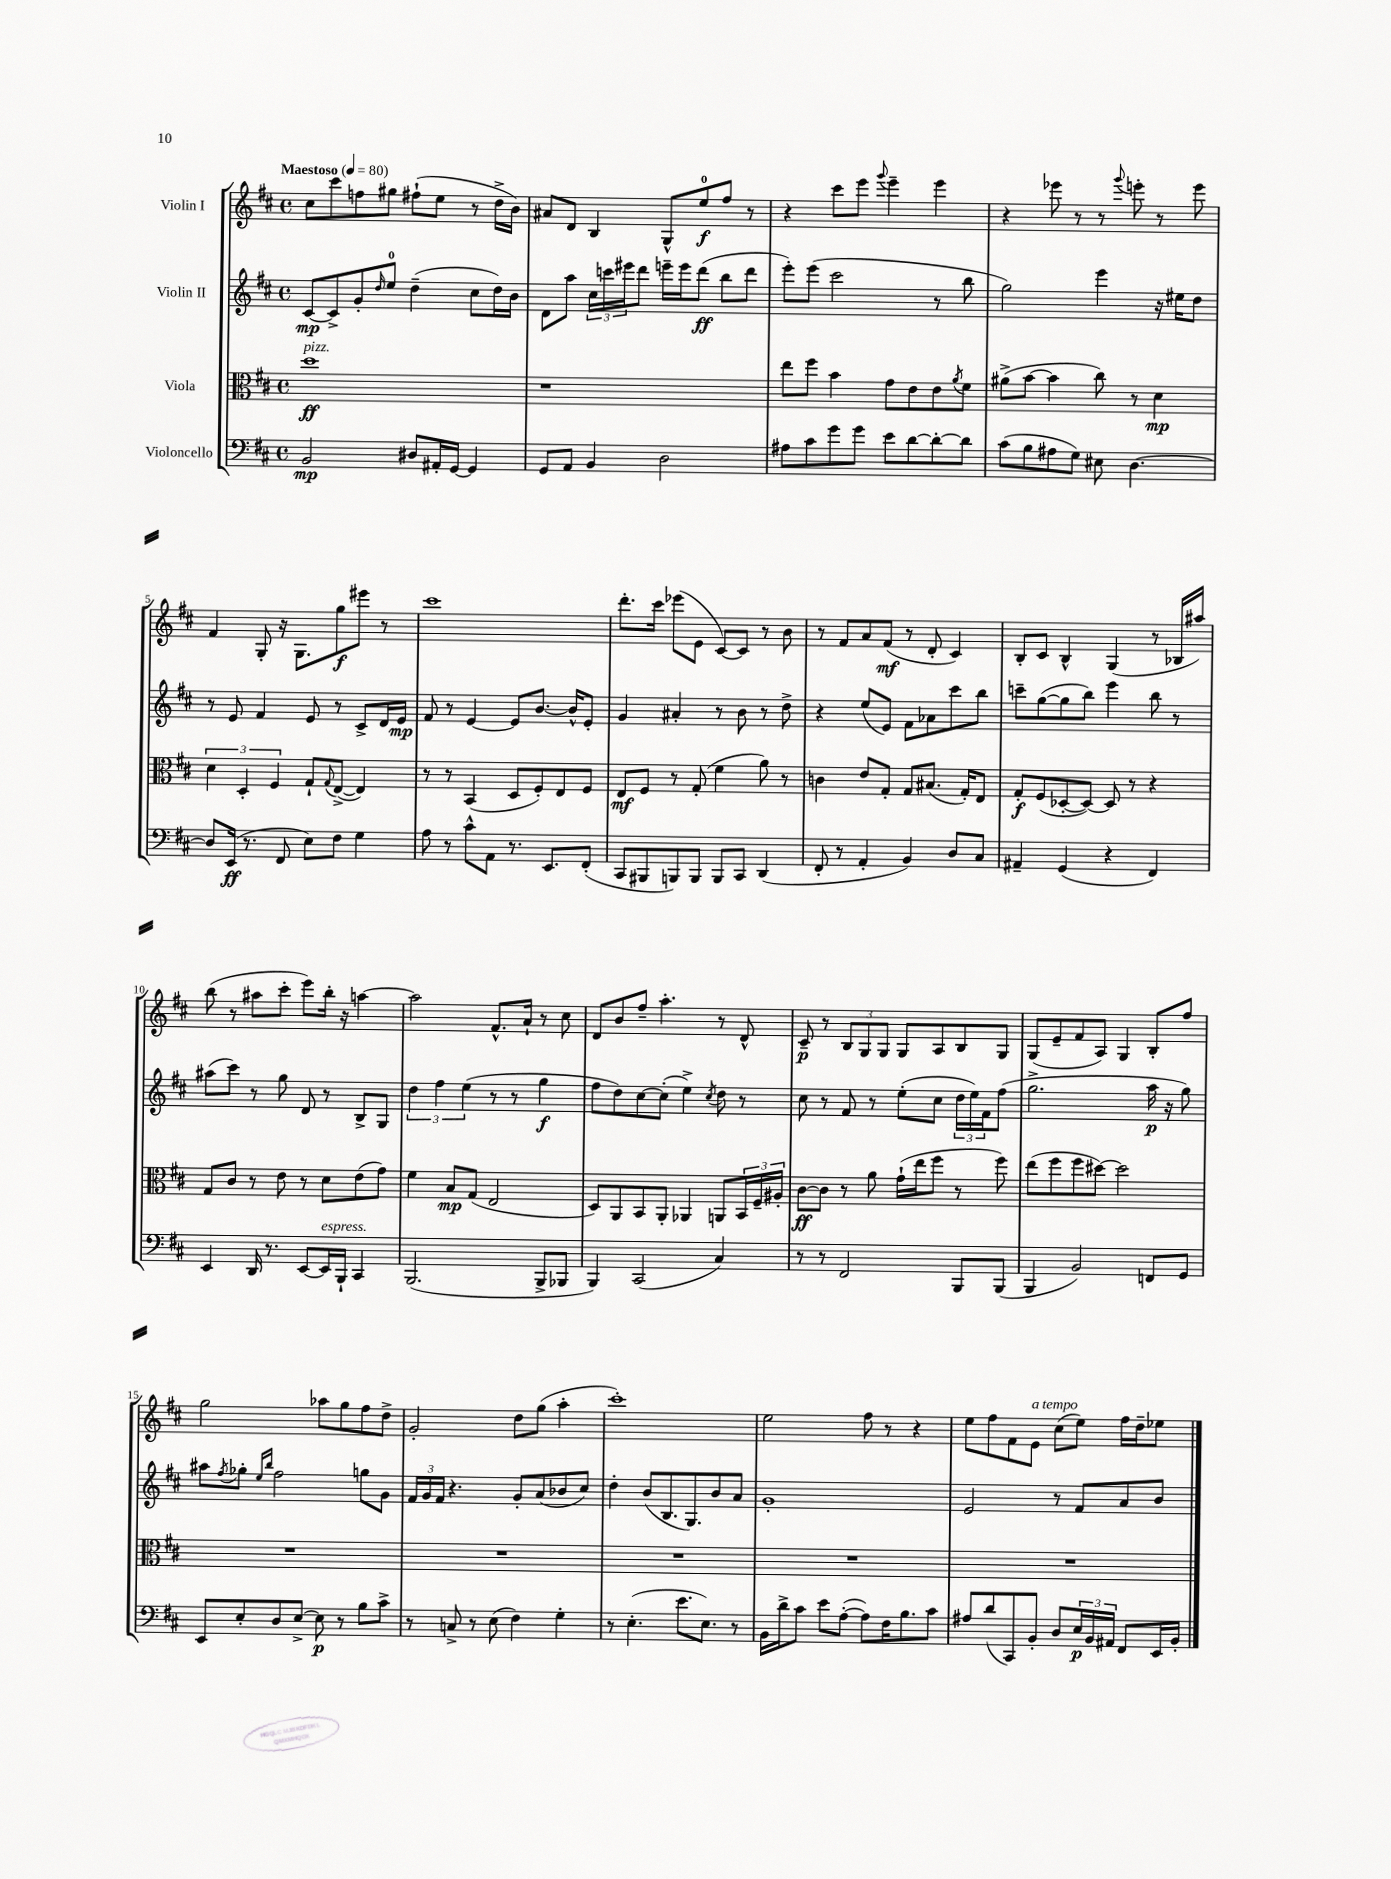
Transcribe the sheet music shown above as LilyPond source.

<<
\new StaffGroup <<
\new Staff = "s0" \with { instrumentName = "Violin I" } {
    \clef treble \key d \major \defaultTimeSignature \time 4/4 \tempo "Maestoso" 4 = 80
    cis''8 cis'''8 f''8 gis''8 fis''8-!( e''8 r8 d''16-> b'16) |
    ais'8 d'8 b4 g8-^ e''8-0\f fis''8 r8 |
    r4 cis'''8 e'''8 \appoggiatura { g'''8 } e'''4-- e'''4 |
    r4 ees'''8 r8 r8 \appoggiatura { g'''8 } e'''8-. r8 e'''8 |
    fis'4 g8-. r16 g8. g''8\f eis'''8 r8 |
    cis'''1 |
    d'''8.-. cis'''16 ees'''8( e'8 cis'8~) cis'8 r8 b'8 |
    r8 fis'8 a'8 fis'8\mf( r8 d'8-. cis'4) |
    b8-. cis'8 b4-^ g4( r8 bes16 ais''16) |
    b''8( r8 ais''8 cis'''8-. e'''8) b''16-. r16 a''4~ |
    a''2 fis'8.-^ a'16-! r8 cis''8 |
    d'8 b'8 fis''8-- a''4.-. r8 d'8-^ |
    cis'8--\p r8 \tuplet 3/2 { b8 g8 g8 } g8 a8 b8 g8 |
    g8( e'8-- fis'8 a8) g4 b8-. fis''8 |
    g''2 aes''8 g''8 fis''8 d''8-> |
    g'2-. d''8 g''8( a''4-. |
    cis'''1-.) |
    e''2 fis''8 r8 r4 |
    e''8 fis''8 fis'8 e'8^\markup { \italic "a tempo" } cis''8( e''8) fis''16 d''16-- ees''8 \bar "|." |
}
\new Staff = "s1" \with { instrumentName = "Violin II" } {
    \clef treble \key d \major \defaultTimeSignature \time 4/4
    cis'8~\mp cis'8-> g'8-. \grace { d''16 } e''8-0 d''4--( cis''8 d''16) b'16 |
    d'8 a''8 \tuplet 3/2 { cis''16 c'''16 eis'''16 } d'''8 e'''16-- e'''16 d'''8\ff( b''8 d'''8 |
    e'''8-.) e'''8( cis'''2 r8 b''8 |
    g''2) e'''4 r16 eis''16 d''8 |
    r8 e'8 fis'4 e'8 r8 cis'8-> d'16 e'16\mp |
    fis'8 r8 e'4~ e'8 b'8.~ b'16-^ e'8-. |
    g'4 ais'4-. r8 b'8 r8 d''8-> |
    r4 e''8( e'8) fis'8 aes'8 cis'''8 b''8 |
    c'''8-- g''8~( g''8 b''8) e'''4 b''8 r8 |
    ais''8( cis'''8) r8 g''8 d'8 r8 b8-> g8 |
    \tuplet 3/2 { d''4 fis''4 e''4( } r8 r8 g''4\f |
    fis''8 d''8) cis''8~ cis''8-.( e''4->) \acciaccatura { cis''8 } d''8 r8 |
    cis''8 r8 fis'8 r8 e''8-.( cis''8 \tuplet 3/2 { d''16 e''16) fis'16 } fis''8( |
    g''2.-> a''16\p r16 g''8) |
    ais''8 \acciaccatura { fis''8 } ges''8-. \grace { e''16 b''16 } fis''2 g''8 g'8 |
    \tuplet 3/2 { fis'16 g'16 fis'16 } r4. g'8-. a'8( bes'8 cis''8) |
    d''4-. b'8( b8. g8.) b'8 a'8 |
    g'1-. |
    e'2 r8 fis'8 a'8 b'8 \bar "|." |
}
\new Staff = "s2" \with { instrumentName = "Viola" } {
    \clef alto \key d \major \defaultTimeSignature \time 4/4
    d''1\ff^\markup { \italic "pizz." } |
    r1 |
    e''8 fis''8 b'4 g'8 e'8 e'8 \acciaccatura { a'8 } fis'8 |
    ais'8->( b'8~ b'4 cis''8) r8 d'4\mp |
    \tuplet 3/2 { d'4 d4-. fis4 } g8-! \appoggiatura { g8 } e8~->( e4) |
    r8 r8 b,4( d8 fis8-.) e8 fis8 |
    e8\mf fis8 r8 g8-.( fis'4 a'8) r8 |
    c'4 e'8 g8-. g8 bis8.( g16-.) e8 |
    g8-.\f fis8( des8~-. des8~) des8 r8 r4 |
    g8 cis'8 r8 e'8 r8 d'8 e'8( g'8) |
    fis'4 b8\mp g8( e2 |
    d8) a,8 b,8 a,8-. aes,4 a,8 \tuplet 3/2 { b,16 fis16-- ais16-. } |
    cis'8~\ff cis'8 r8 a'8 g'16-!( e''16 fis''8 r8 fis''8) |
    e''8( fis''8 fis''8 dis''8~) dis''2 |
    R1 |
    R1 |
    R1 |
    R1 |
    R1 \bar "|." |
}
\new Staff = "s3" \with { instrumentName = "Violoncello" } {
    \clef bass \key d \major \defaultTimeSignature \time 4/4
    b,2\mp dis8 ais,16-. g,16~ g,4 |
    g,8 a,8 b,4 d2 |
    ais8 cis'8 g'8 g'8 e'8 d'8~ d'8~-. d'8 |
    cis'8( b8 ais8 g8) eis8 d4.~ |
    d8 e,16\ff( r8. fis,8 e8) fis8 g4 |
    a8 r8 cis'8-^ a,8 r8. e,8. fis,8-.( |
    cis,8 bis,,8 b,,8) b,,8 b,,8 cis,8 d,4( |
    fis,8-. r8 a,4-. b,4) d8 cis8 |
    ais,4-- g,4( r4 fis,4) |
    e,4 d,16 r8. e,8~ e,16^\markup { \italic "espress." } b,,16-! cis,4 |
    b,,2.( b,,8-> bes,,8 |
    b,,4) cis,2( cis4) |
    r8 r8 fis,2 b,,8 b,,8( |
    b,,4 b,2) f,8 g,8 |
    e,8 e8-. d8 e8~-> e8\p r8 b8 cis'8-> |
    r8 c8-> r8 e8( fis4) g4-. |
    r8 e4.-.( e'8. e8.) r8 |
    b,16 d'16-> cis'8 e'8 a8~-.( a8) fis16 b8. cis'8 |
    ais8 d'8( cis,8) b,8-. d8 \tuplet 3/2 { e16\p b,16 ais,16 } fis,8 e,16 b,16-. \bar "|." |
}
>>
>>
